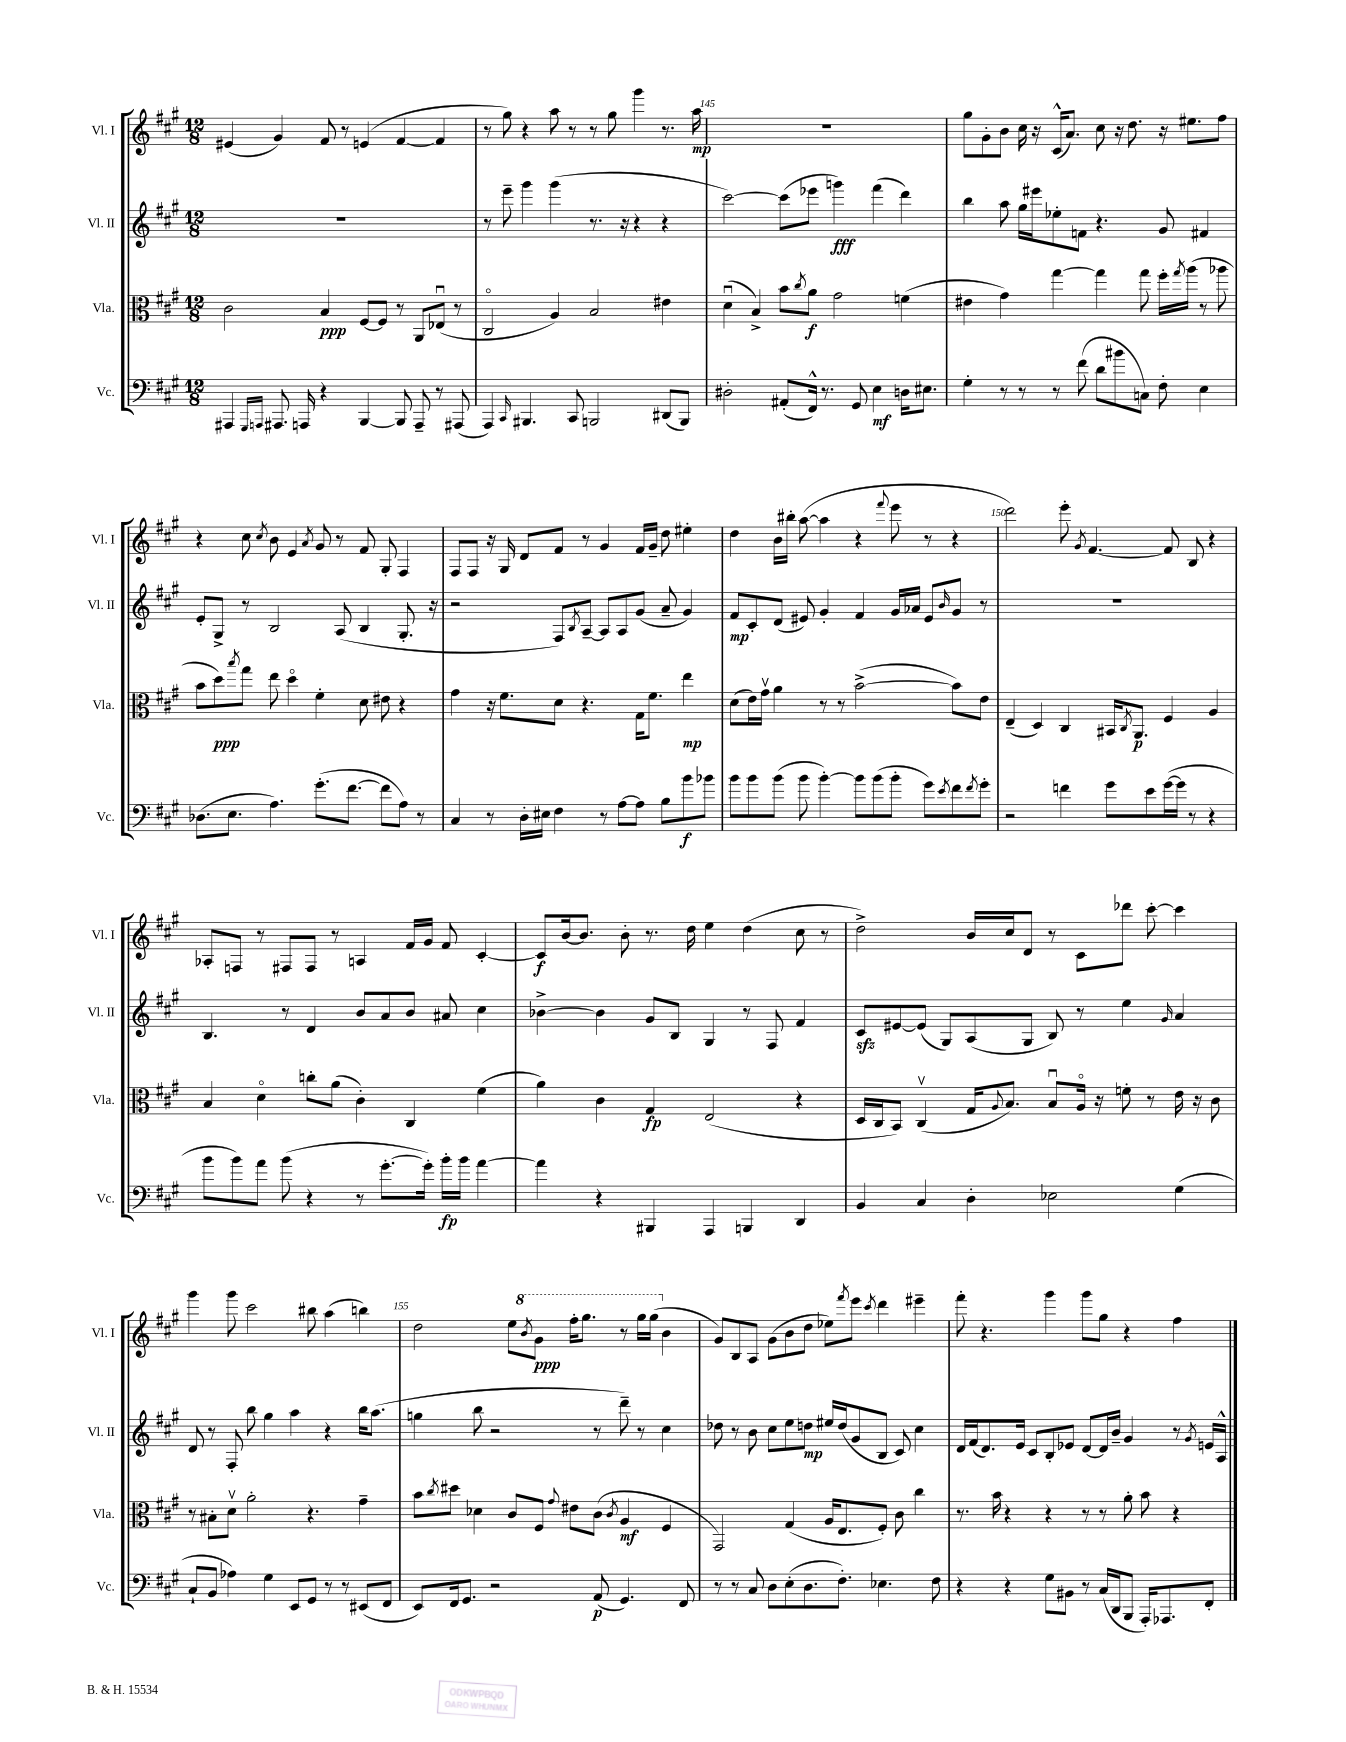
<<
\new StaffGroup <<
\new Staff = "s0" \with { instrumentName = "Vl. I" shortInstrumentName = "Vl. I" } {
    \clef treble \key a \major \numericTimeSignature \time 12/8
    eis'4( gis'4) fis'8 r8 e'4( fis'4~ fis'4 |
    r8 gis''8) r4 a''8 r8 r8 gis''8 gis'''4 r8. a''16\mp |
    R1. |
    gis''8 gis'8-. b'8 cis''16 r16 cis'16-^( a'8.) cis''8 r16 d''8. r16 eis''8. fis''8 |
    r4 cis''8 \acciaccatura { cis''8 } b'8 e'4 \acciaccatura { a'8 } gis'8 r8 fis'8 gis8-. fis4 |
    fis8 fis8 r16 gis16 d'8 fis'8 r8 gis'4 fis'16 gis'16-- d''8 eis''4-. |
    d''4 b'16 bis''16-. a''8~( a''4 r4 \appoggiatura { fis'''8 } e'''8 r8 r4 |
    d'''2) e'''8-. \acciaccatura { gis'8 } fis'4.~ fis'8 b8 r4 |
    aes8-. f8 r8 fis8 fis8 r8 a4 fis'16 gis'16 fis'8 cis'4~-. |
    cis'8\f b'16~ b'8. b'8-. r8. d''16 e''4 d''4( cis''8 r8 |
    d''2->) b'16 cis''16 d'8 r8 cis'8 des'''8 cis'''8~-. cis'''4 |
    gis'''4 gis'''8 cis'''2 bis''8 a''4( b''4) |
    d''2 e''8 \ottava #1 \acciaccatura { b''8 } gis''8\ppp fis'''16-. gis'''8. r8 gis'''16 gis'''16( \ottava #0 b'4 |
    gis'8) b8 a8 gis'8( b'8 d''8 ees''8) \acciaccatura { fis'''8 } e'''8 \acciaccatura { cis'''8 } d'''4 eis'''4-- |
    fis'''8-. r4. gis'''4 gis'''8 gis''8 r4 fis''4 \bar "|." |
}
\new Staff = "s1" \with { instrumentName = "Vl. II" shortInstrumentName = "Vl. II" } {
    \clef treble \key a \major \numericTimeSignature \time 12/8
    R1. |
    r8 e'''8-- gis'''4 gis'''4( r8. r16 r4 r4 |
    cis'''2~) cis'''8( ees'''8 g'''4\fff) fis'''4( d'''4) |
    b''4 a''8 gis''16 eis'''16 ees''8-. f'8 r4. gis'8 fis'4 |
    e'8-. gis8-> r8 b2 a8( b4 gis8.-. r16 |
    r2 fis8) \acciaccatura { b8 } a8~-- a8 a8 gis'8( a'8-- gis'4) |
    fis'8\mp cis'8-. d'8( eis'8) gis'4-. fis'4 gis'16 aes'16 eis'8 \grace { b'16 } gis'8 r8 |
    R1. |
    b4. r8 d'4 b'8 a'8 b'8 ais'8 cis''4 |
    bes'4~-> bes'4 gis'8 b8 gis4 r8 fis8 fis'4 |
    cis'8\sfz eis'8~ eis'8( gis8) a8( gis8 b8) r8 e''4 \grace { gis'16 } a'4 |
    d'8 r8 fis8-. b''8 gis''4 a''4 r4 b''16 a''8.( |
    g''4 b''8 r2 r8 d'''8--) r8 cis''4 |
    des''8 r8 b'8 cis''8 e''8 d''8\mp eis''16 d''16( gis'8 b8 cis'8) cis''4 |
    d'16 fis'16( d'8.) e'16 cis'8 b8-. ees'8 d'8~ d'16 b'16-- gis'4 r8 \acciaccatura { gis'8 } e'16 a16-^ \bar "|." |
}
\new Staff = "s2" \with { instrumentName = "Vla." shortInstrumentName = "Vla." } {
    \clef alto \key a \major \numericTimeSignature \time 12/8
    cis'2 b4\ppp fis8~ fis8 r8 a,8 ees8\downbow( r8 |
    cis2\flageolet a4) b2 eis'4 |
    d'4\downbow( b4->) b'8 \acciaccatura { cis''8 } a'8\f gis'2 f'4( |
    eis'4 gis'4) gis''4~ gis''4 gis''8 fis''16-. \acciaccatura { gis''8 } a''16( r8 aes''8 |
    b'8 d''8\ppp) \acciaccatura { b''8 } gis''8 e''8 d''4\flageolet fis'4-. d'8 eis'8 r4 |
    gis'4 r16 fis'8. d'8 r4. gis16 fis'8. e''4\mp |
    d'8( e'16) gis'16\upbow a'4 r8 r8 b'2~->( b'8) e'8 |
    e4--( d4) cis4 bis,16 \acciaccatura { cis8 } a,8.\p fis4 a4 |
    b4 d'4\flageolet c''8-. a'8( cis'4-.) cis4 fis'4( |
    a'4) cis'4 gis4\fp e2( r4 |
    d16 cis16 b,8) cis4\upbow( gis16 \appoggiatura { a8 } b8.) b8\downbow a16\flageolet r16 f'8-. r8 e'16 r16 cis'8 |
    r8 bis8-. d'8\upbow a'2-. r4. gis'4-- |
    b'8 \acciaccatura { cis''8 } dis''8 des'4 cis'8 fis8 \appoggiatura { gis'8 } eis'8 cis'8( \acciaccatura { cis'8 } a4\mf fis4 |
    gis,2) gis4( a16 e8. fis8-.) cis'8 cis''4 |
    r8. b'16 r4 r4 r8 r8 a'8-. b'8 r4 \bar "|." |
}
\new Staff = "s3" \with { instrumentName = "Vc." shortInstrumentName = "Vc." } {
    \clef bass \key a \major \numericTimeSignature \time 12/8
    ais,,4 \grace { gis,,16 a,,16 } ais,,8. a,,16 r4 b,,4~ b,,8 a,,8-- r8 ais,,8( |
    a,,4) \grace { cis,16 } bis,,4. cis,8 b,,2 dis,8( b,,8) |
    dis2-. ais,8-.( fis,16-^) r8. gis,8 e4\mf d16 eis8. |
    gis4-. r8 r8 r8 fis'8( d'8 bis'8 c8) fis8-. e4 |
    des8.( e8. a4.) gis'8.-.( fis'8.~ fis'8 a8) r8 |
    cis4 r8 d16-. eis16 fis4 r8 a8~ a8 b8 b'8\f bes'8 |
    b'8 b'8 b'8( b'8 b'4~-.) b'8 b'8( b'8-. gis'8) \acciaccatura { e'8 } fis'8 \acciaccatura { fis'8 } gis'8-. |
    r2 f'4 gis'8 e'8 gis'16~( gis'16 r8 r4 |
    b'8 b'8) a'8 b'8( r4 r8 gis'8.~-. gis'16-.) b'16-.\fp b'16 a'4~ |
    a'4 r4 bis,,4 a,,4 b,,4 d,4 |
    b,4 cis4 d4-. ees2 gis4( |
    cis8-! b,8 aes4) gis4 e,8 gis,8 r8 r8 eis,8( fis,8 |
    e,8) fis,16 gis,8. r2 a,8\p( gis,4.) fis,8 |
    r8 r8 cis8 d8 e8-.( d8. fis8.-.) ees4. fis8 |
    r4 r4 gis8 bis,8 r8 cis16( d,16 b,,8 a,,16-.) aes,,8. fis,8-. \bar "|." |
}
>>
>>
\layout { \context { \Score currentBarNumber = #143 \override BarNumber.break-visibility = ##(#f #t #t) barNumberVisibility = #(every-nth-bar-number-visible 5) } }
